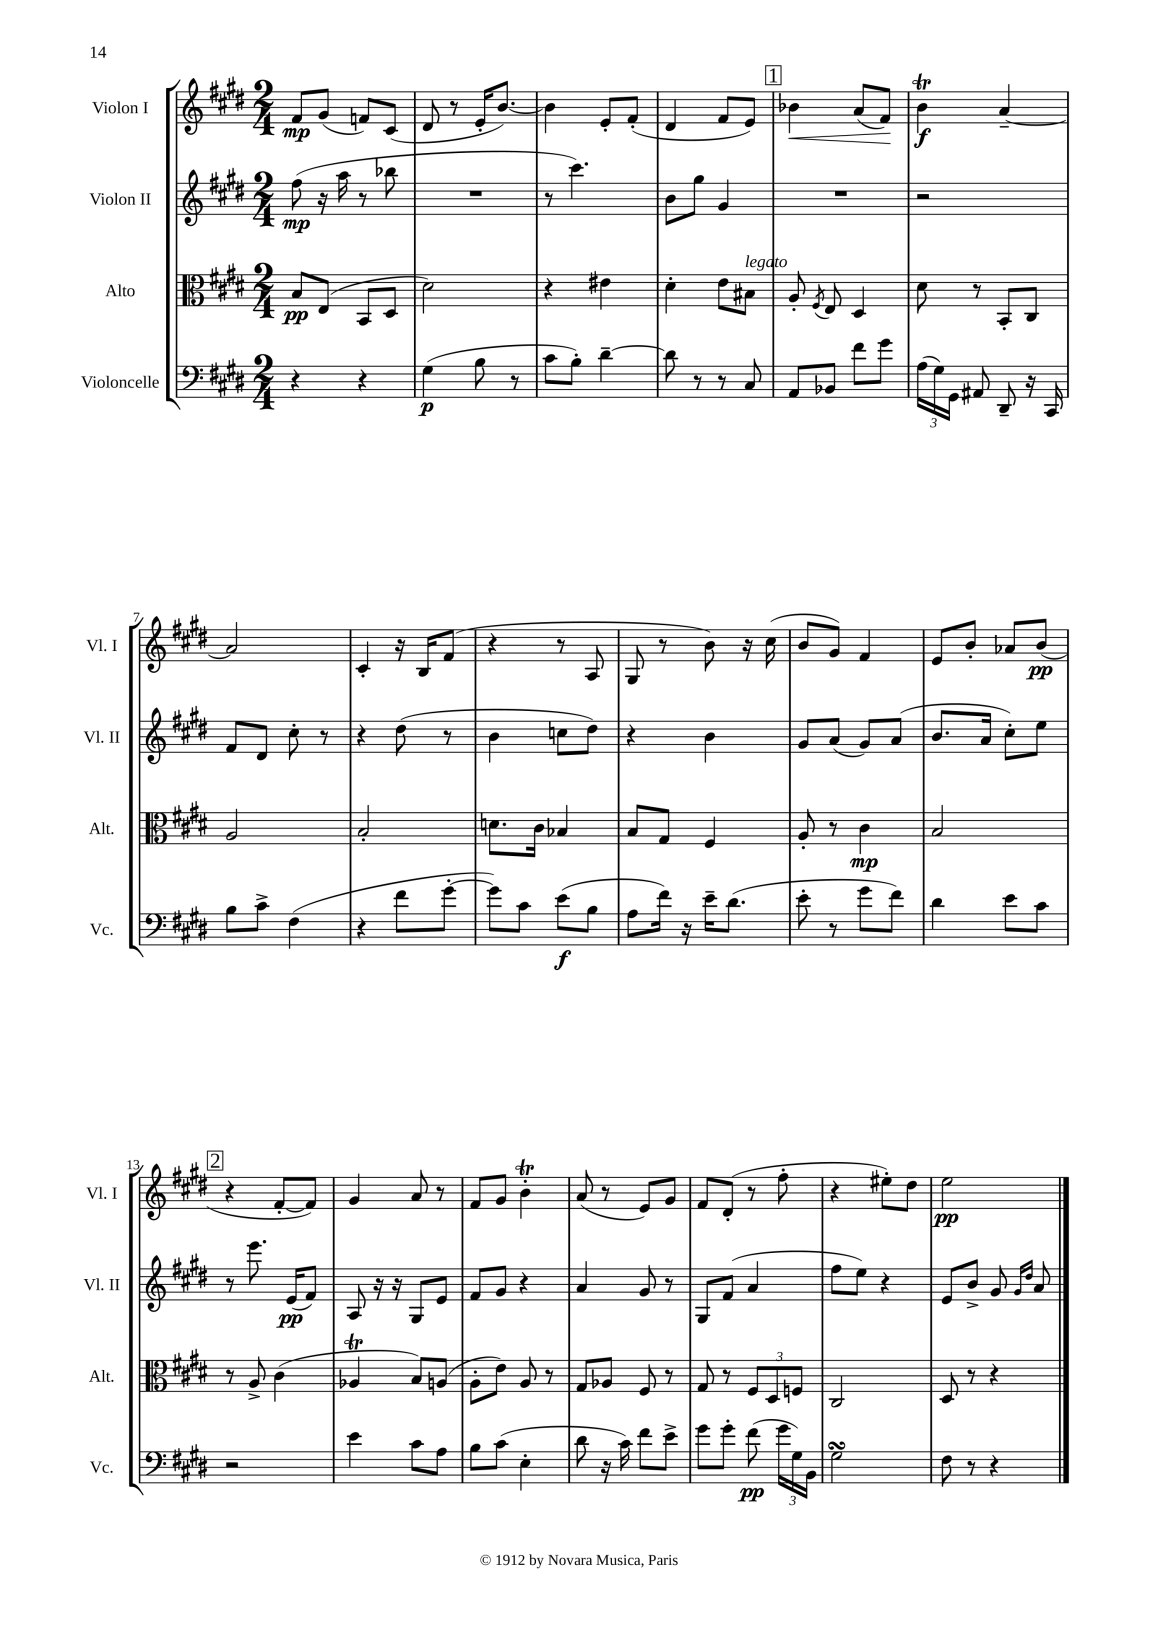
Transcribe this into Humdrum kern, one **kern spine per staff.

**kern	**kern	**kern	**kern
*staff4	*staff3	*staff2	*staff1
*clefF4	*clefC3	*clefG2	*clefG2
*k[f#c#g#d#]	*k[f#c#g#d#]	*k[f#c#g#d#]	*k[f#c#g#d#]
*M2/4	*M2/4	*M2/4	*M2/4
4r	8B	(8ff#	8f#
.	(8E	16r	(8g#
.	.	16aa	.
4r	8BB	8r	8f)
.	8D#	8bb-	(8c#
=	=	=	=
(4G#	2d#)	2r	8d#
.	.	.	8r
8B	.	.	16e'
.	.	.	[8.b)
8r	.	.	.
=	=	=	=
8c#	4r	8r	4b]
8B')	.	4.ccc#)	.
[4d#~	4e#	.	8e'
.	.	.	(8f#'
=	=	=	=
8d#]	4d#'	8b	4d#
8r	.	8gg#	.
8r	8e	4g#	8f#
8C#	8B#	.	8e)
=	=	=	=
8AA	8A'	2r	4b-
.	8qF#	.	.
8BB-	8E	.	.
8f#	4D#	.	(8a
8g#	.	.	8f#)
=	=	=	=
(24A	8d#	2r	4b
24G#)	.	.	.
24GG#	.	.	.
8AA#	8r	.	.
8DD#~	8BB'	.	[4a~
16r	8C#	.	.
16CC#	.	.	.
=	=	=	=
8B	2A	8f#	2a]
8c#^	.	8d#	.
(4F#	.	8cc#'	.
.	.	8r	.
=	=	=	=
4r	2B'	4r	4c#'
8f#	.	(8dd#	16r
.	.	.	16B
[8g#'	.	8r	(8f#
=	=	=	=
8g#])	8.d	4b	4r
8c#	.	.	.
.	16c#	.	.
(8e	4B-	8cc	8r
8B	.	8dd#)	8A
=	=	=	=
8A	8B	4r	8G#
16f#)	8G#	.	8r
16r	.	.	.
16e~	4F#	4b	8b)
(8.d#	.	.	.
.	.	.	16r
.	.	.	(16cc#
=	=	=	=
8e'	8A'	8g#	8b
8r	8r	(8a	8g#)
8g#	4c#	8g#)	4f#
8f#)	.	(8a	.
=	=	=	=
4d#	2B	8.b	8e
.	.	.	8b'
.	.	16a	.
8e	.	8cc#')	8a-
8c#	.	8ee	(8b
=	=	=	=
2r	8r	8r	4r
.	8A^	8.eee	.
.	(4c#	.	[8f#'
.	.	(16e	.
.	.	8f#)	8f#])
=	=	=	=
4e	4A-	8A	4g#
.	.	16r	.
.	.	16r	.
8c#	8B)	8G#	8a
8A	(8A	8e	8r
=	=	=	=
8B	8A'	8f#	8f#
(8c#	8e)	8g#	8g#
4E'	8A	4r	4b'
.	8r	.	.
=	=	=	=
8d#	8G#	4a	(8a
16r	8A-	.	8r
16c#)	.	.	.
8f#	8F#	8g#	8e)
8e^	8r	8r	8g#
=	=	=	=
8g#	8G#	8G#	8f#
8g#'	8r	(8f#	(8d#'
(8f#	12F#	4a	8r
.	12D#	.	.
24g#	.	.	8ff#'
24G#)	12F	.	.
24BB	.	.	.
=	=	=	=
2G#	2C#	8ff#	4r
.	.	8ee)	.
.	.	4r	8ee#')
.	.	.	8dd#
=	=	=	=
8F#	8D#	8e	2ee
8r	8r	8b^	.
4r	4r	8g#	.
.	.	16qqg#	.
.	.	16qqdd#	.
.	.	8a	.
==	==	==	==
*-	*-	*-	*-
